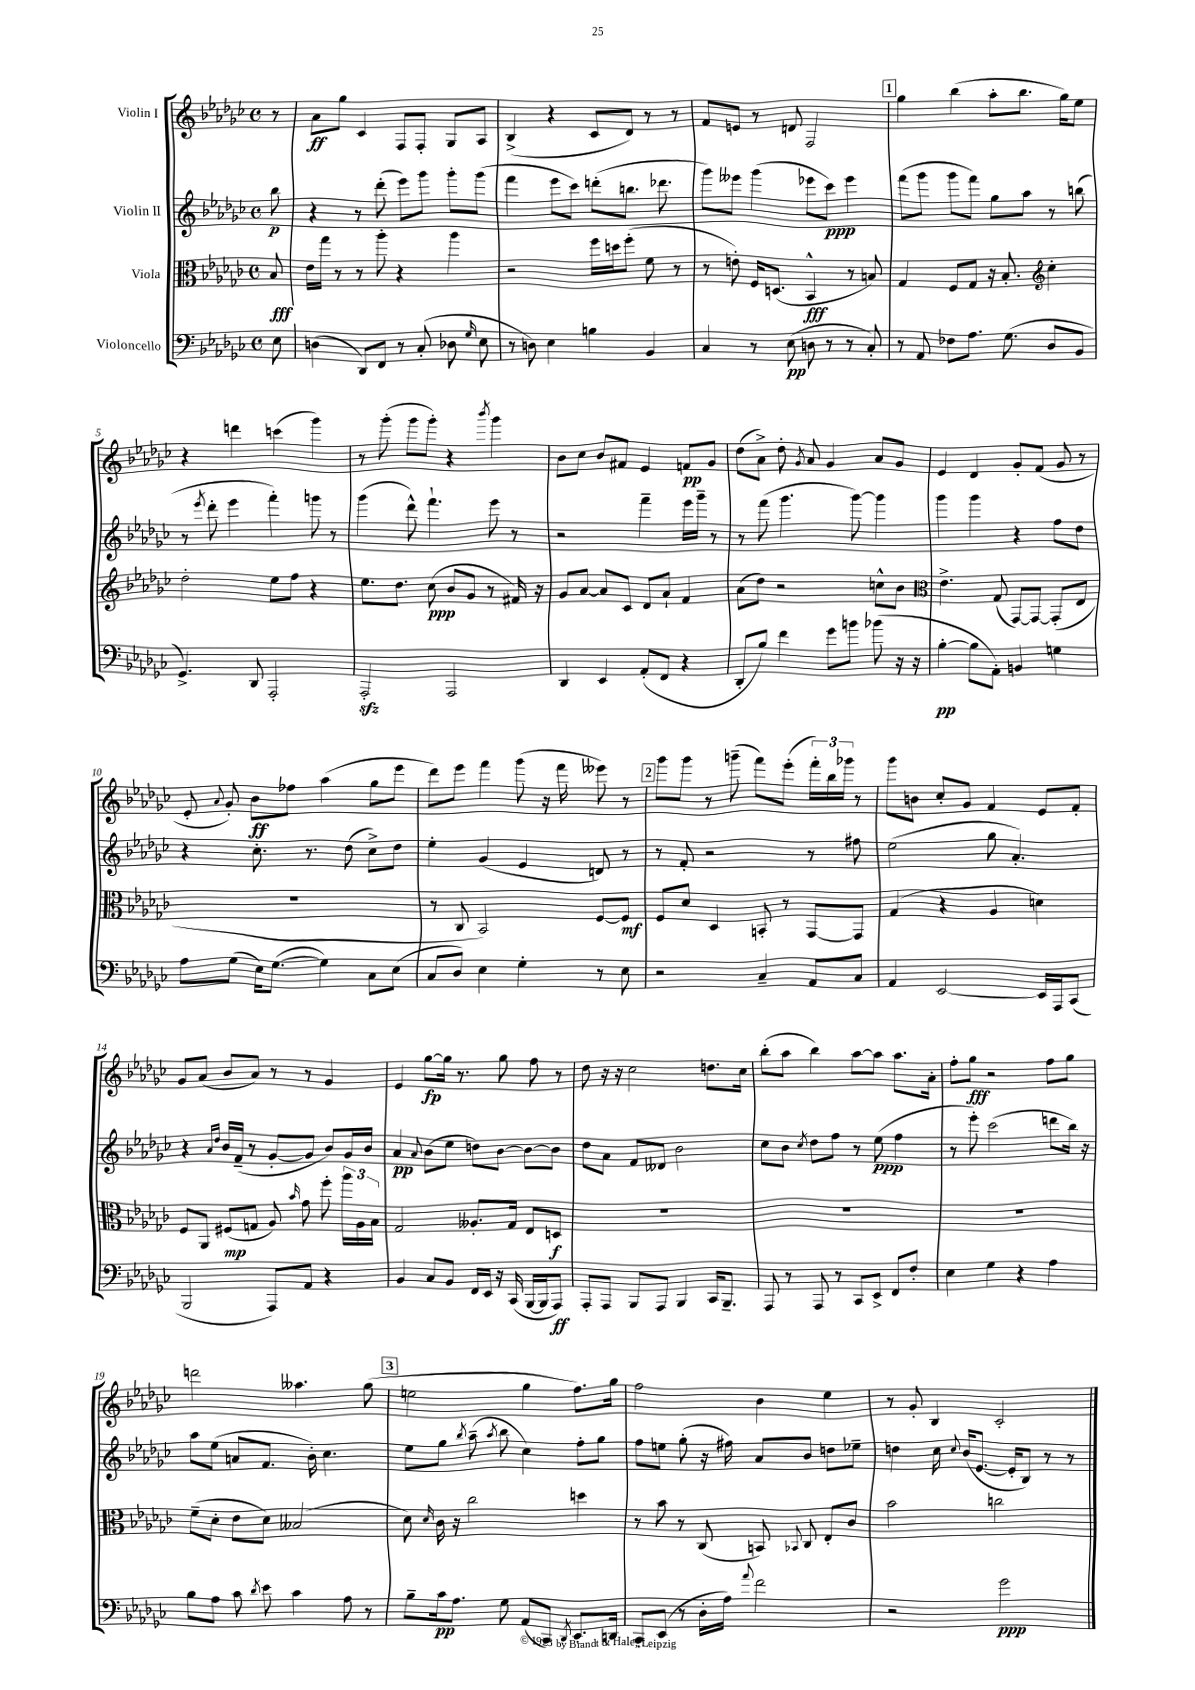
<<
\new StaffGroup <<
\new Staff = "s0" \with { instrumentName = "Violin I" } {
    \clef treble \key ges \major \defaultTimeSignature \time 4/4 \partial 8
    \autoBeamOff r8 |
    aes'8[\ff ges''8] ces'4 f8[ f8]-. ges8[ aes8] |
    bes4->( r4 ces'8[ des'8]) r8 r8 |
    f'8[ e'8] r8 d'8 f2 |
    \mark \markup { \box "1" } ges''4 bes''4( aes''8[-. bes''8.] ges''16[) ees''8] |
    r4 d'''4 c'''4( ges'''4) |
    r8 ges'''8-.( ges'''8[ ges'''8]-.) r4 \acciaccatura { bes'''8 } ges'''4 |
    bes'8[ ces''8] bes'8[ fis'8] ees'4 f'8[\pp ges'8] |
    des''8[( aes'8]->) des''8-. \acciaccatura { ges'8 } aes'8 ges'4 aes'8[ ges'8] |
    ees'4 des'4 ges'8[-. f'8]( ges'8 r8 |
    ees'8-. \appoggiatura { aes'8 } ges'8-.) bes'8[\ff fes''8] aes''4( ges''8[ ees'''8] |
    des'''8[) ees'''8] f'''4 ges'''8( r16 f'''16 eeses'''8) r8 |
    \mark \markup { \box "2" } ges'''8[ ges'''8] r8 g'''8--( f'''8[) ees'''8]-.( \tuplet 3/2 { f'''16[-.) bes''16 ges'''16] } r8 |
    ges'''8[ b'8] ces''8[-. ges'8] f'4 ees'8[ f'8]-. |
    ges'8[ aes'8]( bes'8[ aes'8]) r8 r8 ges'4 |
    ees'4 ges''8[~\fp ges''16] r8. ges''8 f''8 r8 |
    des''8 r16 r16 ces''2 d''8.[ ces''16] |
    bes''8[-.( aes''8] bes''4) aes''8[~ aes''8] aes''8.[ aes'16]-. |
    f''8[-. ges''8]\fff r2 f''8[ ges''8] |
    d'''2 aeses''4. ges''8( |
    \mark \markup { \box "3" } e''2 ges''4 f''8.[) ges''16] |
    f''2 bes'4 ees''4 |
    r8 ges'8-. bes4 ces'2-. \bar "|." |
}
\new Staff = "s1" \with { instrumentName = "Violin II" } {
    \clef treble \key ges \major \defaultTimeSignature \time 4/4 \partial 8
    \autoBeamOff bes''8\p |
    r4 r8 des'''8-.( ees'''8[) ges'''8] ges'''8[-. ges'''8]( |
    f'''4 ees'''8[ ces'''8]) d'''8[-.( b''8.] des'''8. |
    ges'''8[) eeses'''8] ges'''4( ees'''8[ ces'''8]\ppp) ees'''4 |
    \mark \markup { \box "1" } f'''8[( ges'''8] ges'''8[ f'''8]) ges''8[ aes''8] r8 b''8( |
    r8 \acciaccatura { ees'''8 } des'''8-. ees'''4 f'''4-.) g'''8 r8 |
    ges'''4( des'''8-^) f'''4.-! ees'''8 r8 |
    r2 f'''4-- ees'''16[ ges'''16]-- r8 |
    r8 f'''8( ges'''4. ges'''8~) ges'''4 |
    ges'''4 ges'''4 r4 f''8[ des''8] |
    r4 ces''8.-. r8. des''8( ces''8[->) des''8] |
    ees''4-. ges'4( ees'4 d'8) r8 |
    \mark \markup { \box "2" } r8 f'8-. r2 r8 fis''8 |
    ees''2( ges''8 aes'4.-.) |
    r4 \grace { aes'16[ des''16] } bes'16[ f'16]--( r8 ges'8[~-. ges'8] bes'8[) ges'16 bes'16] |
    aes'4\pp \appoggiatura { aes'8 } bes'8[( ees''8] d''8[) bes'8]~ bes'8[~ bes'8] |
    des''8[ aes'8] f'8[ deses'8] bes'2 |
    ces''8[ bes'8] \acciaccatura { ces''8 } des''8[ f''8] r8 ees''8\ppp( f''4 |
    r8 ees'''8-.) ces'''2( d'''8[ bes''16]) r16 |
    aes''8[ ees''8]( a'8[ f'8.] bes'16-.) ces''4. |
    \mark \markup { \box "3" } ees''8[ ges''8] \acciaccatura { bes''8 } aes''8--( \acciaccatura { aes''8 } bes''8 ces''4) f''8[-. ges''8] |
    f''8[ e''8] ges''8-.( r16 fis''16) aes'8[ bes'8] d''8[ ees''8]-- |
    d''4 ces''16 \appoggiatura { ces''8 } bes'16[( ees'8.]~ ees'16[-. bes8]) r8 r8 \bar "|." |
}
\new Staff = "s2" \with { instrumentName = "Viola" } {
    \clef alto \key ges \major \defaultTimeSignature \time 4/4 \partial 8
    \autoBeamOff bes8\fff |
    ees'16[ ges''16] r8 r8 aes''8-. r4 aes''4 |
    r2 f''16[ d''16 f''8]-.( f'8 r8 |
    r8 e'8-.) f16[ d8.]( bes,4-^\fff r8 b8) |
    \mark \markup { \box "1" } ges4 f8[ ges8] r16 bes8.-. \clef treble ces''4-. |
    des''2-. ees''8[ f''8] r4 |
    ees''8.[ des''8.] ces''8\ppp( bes'8[ ges'8] r8 fis'16) r16 |
    ges'8[ aes'8]~ aes'8[ ces'8] des'8[ aes'8]-! f'4 |
    aes'8[( des''8]) r2 c''8[-^ bes'8] |
    \clef alto ees'4.-> ges8( ges,8[~) ges,8]~ ges,8[-.( ees8] |
    R1 |
    r8 ces8 bes,2) f8[~ f8]\mf |
    \mark \markup { \box "2" } f8[ des'8] des4 b,8-. r8 ges,8[~ ges,8] |
    ges4( r4 aes4 d'4) |
    f8[ aes,8] fis8[\mp( g8] aes8) \grace { bes'16 } ges'8 f''8-. \tuplet 3/2 { aes''16[ aes16 bes16] } |
    ges2 aeses8.[-. ges16] ees8[ d8]\f |
    R1 |
    R1 |
    R1 |
    f'8[--( des'8]-. ees'8[ des'8]) beses2( |
    \mark \markup { \box "3" } des'8) \grace { des'16 } ces'16 r16 ces''2 d''4 |
    r8 bes'8 r8 ces8( b,8) \appoggiatura { bes,8 } ces8 ees8[-. ces'8] |
    bes'2 c''2 \bar "|." |
}
\new Staff = "s3" \with { instrumentName = "Violoncello" } {
    \clef bass \key ges \major \defaultTimeSignature \time 4/4 \partial 8
    \autoBeamOff ees8 |
    d4( des,8[) f,8] r8 ces8-.( des8 \grace { ges16 } ees8 |
    r8 d8) ees4 b4 bes,4 |
    ces4 r8 ees8\pp( d8 r8 r8 ces8-.) |
    \mark \markup { \box "1" } r8 aes,8 fes8[ aes8.] ges8.( des8[ bes,8] |
    ges,4.->) des,8 aes,,2-. |
    aes,,2-.\sfz aes,,2 |
    des,4 ees,4 aes,8[-.( f,8] r4 |
    des,8[-. bes8]) f'4 ges'8[ b'8] bes'8( r16 r16 |
    bes4~-.\pp bes8[ aes,8]-.) b,4 g4 |
    aes8[ ges8]( ees16[) ges8.]~( ges4) ces8[ ees8]( |
    ces8[ des8]) ees4 ges4-. r8 ees8 |
    \mark \markup { \box "2" } r2 ces4-- aes,8[ ces8] |
    aes,4 ees,2~ ees,16[ aes,,16 ces,8]( |
    bes,,2 aes,,8[) aes,8] r4 |
    bes,4 ces8[ bes,8] f,16[ ees,16] r16 ces,16( bes,,16[~ bes,,16 aes,,8]\ff) |
    aes,,8[-. aes,,8] bes,,8[ aes,,8] bes,,4 ces,16[ bes,,8.]-- |
    aes,,8 r8 aes,,8 r8 ces,8[ ees,8]-> f,8[ f8]-. |
    ees4 ges4 r4 aes4 |
    bes8[ aes8] ces'8 \acciaccatura { des'8 } ees'8 ces'4 aes8 r8 |
    \mark \markup { \box "3" } bes8[-- ces'16\pp aes8.] ges8 aes,8[( ces,8]) \acciaccatura { des,8 } ees,8.[-. d,16] |
    ces,8[-. ees,8]( r8 des16[-. aes16]) \appoggiatura { aes'8 } f'2 |
    r2 ges'2\ppp \bar "|." |
}
>>
>>
